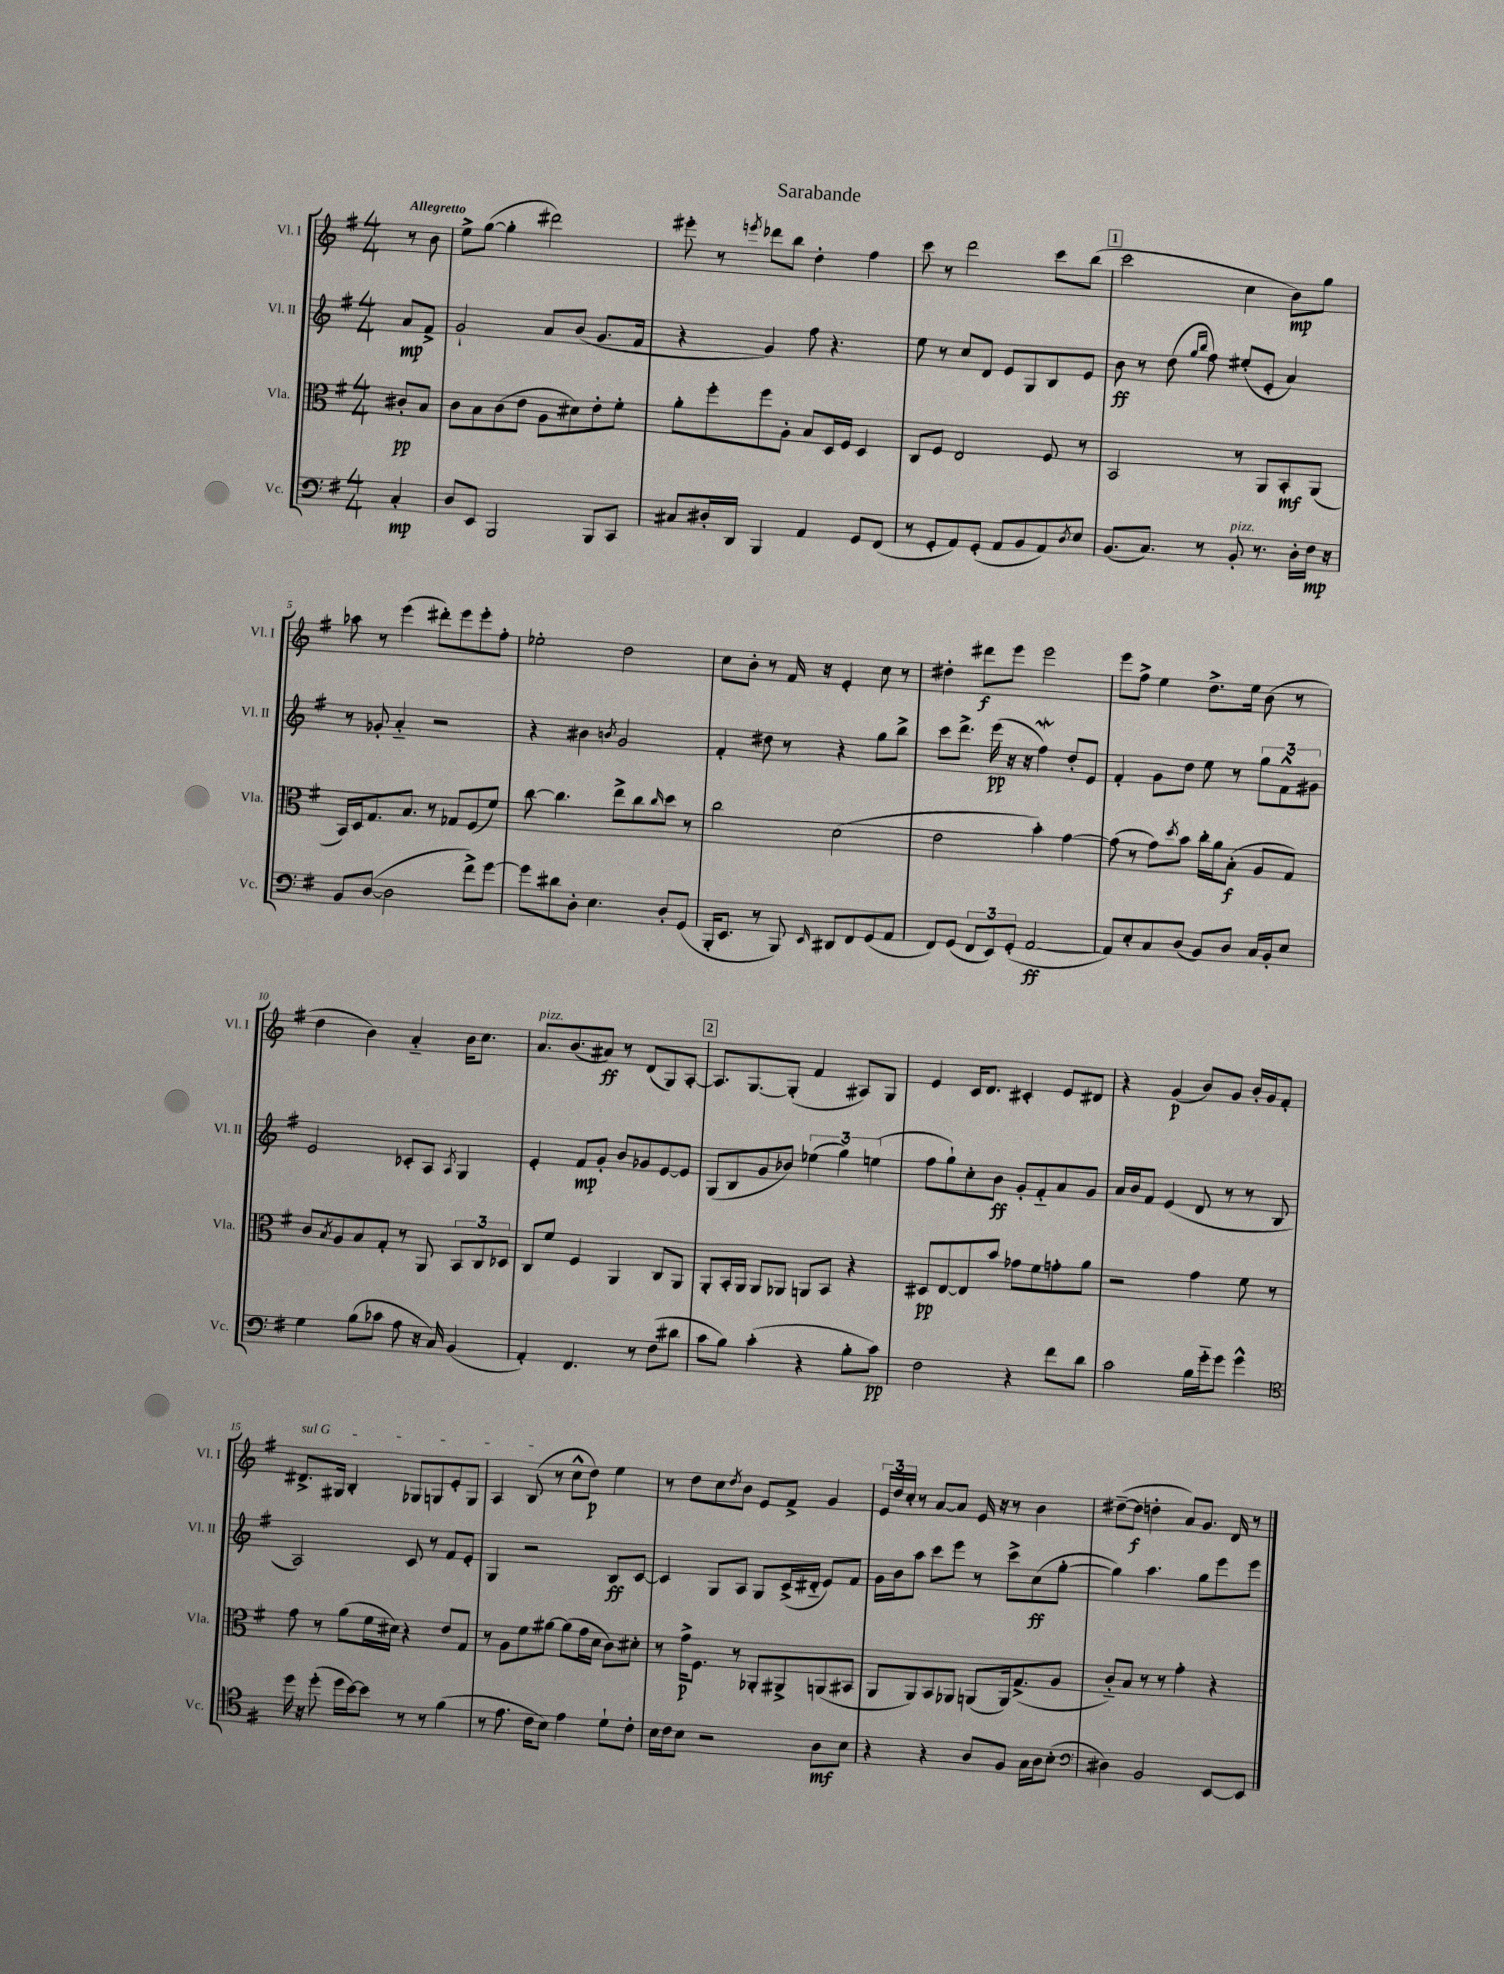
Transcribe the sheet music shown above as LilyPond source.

\header { title = "Sarabande" }
<<
\new StaffGroup <<
\new Staff = "s0" \with { instrumentName = "Vl. I" shortInstrumentName = "Vl. I" } {
    \clef treble \key g \major \numericTimeSignature \time 4/4 \partial 4 \tempo "Allegretto"
    r8 b'8 |
    e''8-> g''8~( g''4-. dis'''2) |
    eis'''8-. r8 \acciaccatura { e'''8 } des'''8 b''8 d''4-. fis''4 |
    c'''8 r8 d'''2 c'''8 b''8( |
    \mark \markup { \box "1" } c'''2 c''4 b'8\mp) g''8 |
    aes''8 r8 e'''4( dis'''8-.) e'''8 e'''8-. fis''8-. |
    ees''2-. d''2 |
    c''8 b'8-. r8 fis'16 r16 e'4-. c''8 r8 |
    dis''4-. dis'''8\f e'''8 e'''2 |
    e'''8 fis''8-> e''4 d''8.-> e''16 b'8( r8 |
    d''4 b'4) a'4-_ b'16 c''8. |
    a'8.^\markup { \italic "pizz." } b'8.( ais'8\ff) r8 d'8( g8) a8~-. |
    \mark \markup { \box "2" } a8. g8.~ g8-.( fis'4 ais8) g8 |
    e'4 c'16 d'8. cis'4-. e'8 dis'8 |
    r4 g'4\p( b'8) g'8 b'16-. g'16 fis'8-. |
    \once \override TextSpanner.bound-details.left.text = \markup { \italic "sul G" } dis'8.->\startTextSpan gis16 b4-. ges8 g8 e'8-. g8 |
    a4 b8\stopTextSpan( r8 c''8-^ d''8\p) e''4 |
    r8 d''8 c''8 \acciaccatura { d''8 } b'8 e'8 fis'8-> g'4 |
    \tuplet 3/2 { e'16 d''16 c''16-. } r8 a'8~ a'8 e'16 r16 r8 b'4 |
    dis''8~--( dis''8\f d''4-. a'8) g'8. d'16 r8 \bar "|." |
}
\new Staff = "s1" \with { instrumentName = "Vl. II" shortInstrumentName = "Vl. II" } {
    \clef treble \key g \major \numericTimeSignature \time 4/4 \partial 4
    a'8\mp fis'8-> |
    g'2-! a'8 b'8( g'8. fis'16 |
    r4 g'4) fis''8 r4. |
    e''8 r8 c''8 d'8 e'8 g8 b8 e'8 |
    \mark \markup { \box "1" } b'8\ff r8 d''8( \grace { g''16 b''16 } fis''8) eis''8-.( e'8-. a'4) |
    r8 ges'8-. a'4-_ r2 |
    r4 bis'4 \acciaccatura { b'8 } g'2 |
    fis'4-. dis''8 r8 r4 g''8 b''8-> |
    c'''8 d'''8.-> e'''16\pp( r16 r16 fis''4\mordent) d''8-. e'8 |
    fis'4-. g'8 d''8 e''8 r8 \tuplet 3/2 { g''8 fis'8-^ gis'8 } |
    e'2 ces'8-. a8 \acciaccatura { a8 } g4 |
    e'4-. fis'8\mp g'8-. b'8 ges'8 e'8~ e'8 |
    \mark \markup { \box "2" } g8( b8 g'8 bes'8) \tuplet 3/2 { ees''4( g''4) e''4( } |
    fis''8 g''8-!) c''8-. b'8\ff g'8-. fis'8-_ a'8 g'8 |
    a'16 b'16 fis'8 e'4( d'8 r8 r8 b8 |
    a2) c'8 r8 fis'8 e'8-. |
    g4 r2 b8\ff c'8~ |
    c'4 g8 a8 g8 c'16->( dis'16-_ e'8) fis'8 |
    g'16 b'16 a''8 c'''8 e'''8 r8 c'''8-> c''8\ff( g''8~-. |
    g''4) a''4. g''8 e'''8 e'''8 \bar "|." |
}
\new Staff = "s2" \with { instrumentName = "Vla." shortInstrumentName = "Vla." } {
    \clef alto \key g \major \numericTimeSignature \time 4/4 \partial 4
    cis'8-.\pp b8 |
    c'8 b8 c'8( e'8 a8 dis'8) e'8-. fis'8-. |
    a'8-. fis''8-. fis''8 a8-. b8 d16 fis16 d4 |
    c8 fis8 e2 fis8 r8 |
    \mark \markup { \box "1" } b,2 r8 a,8 b,8-.\mf a,8( |
    b,16) d16 g8. b8. r8 ges8 fis8( fis'8) |
    c''8~ c''4. e''8-> c''8 \grace { c''16 } d''8 r8 |
    c''2 d'2( |
    e'2 b'4-.) g'4~ |
    g'8( r8 g'8) \acciaccatura { d''8 } b'8 c''16-. a'16 b8-.\f( a8 g8) |
    c'8 \acciaccatura { b8 } a8 b8 g8-. r8 a,8 \tuplet 3/2 { b,8 c8 des8 } |
    c8 fis'8 fis4 a,4 c8 a,8 |
    \mark \markup { \box "2" } a,8-. b,16-. a,16 a,8 aes,8 a,8 b,8 r4 |
    dis8\pp e8~ e8 b'8 ges'8 fis'8 g'8-. a'8 |
    r2 g'4 fis'8 r8 |
    g'8 r8 a'8( fis'16 dis'16) r4 e'8 g8 |
    r8 a8 fis'8 ais'8~ ais'8( g'16 d'16 c'8) dis'8-. |
    r8 g'16->\p fis8. r8 aes,8-. ais,8-> a,8( bis,8 |
    a,8 a,8) b,8 aes,8 a,8( a,16) g8.->( a8 |
    c'8-_) b8 r8 r8 g'4-. r4 \bar "|." |
}
\new Staff = "s3" \with { instrumentName = "Vc." shortInstrumentName = "Vc." } {
    \clef bass \key g \major \numericTimeSignature \time 4/4 \partial 4
    c4-.\mp |
    d8 e,8 b,,2 b,,8 c,8 |
    cis8 dis16-. d,16 b,,4 a,4 g,8 fis,8( |
    r8 g,8-. a,8) g,8-.( a,8 b,8 a,8) \acciaccatura { d8 } e8 |
    \mark \markup { \box "1" } b,8.( c8.) r8 b,8-.^\markup { \italic "pizz." } r8. d16-. fis16\mp r16 |
    b,8 d8~( d2 fis'8->) g'8~ |
    g'8 dis'8 d8-. e4. d8-. g,8( |
    b,,16-. e,8. r8 b,,8) \grace { e,16 } dis,8 fis,8 g,8( a,8 |
    fis,8) g,8( \tuplet 3/2 { fis,8 e,8) g,8-.( } a,2~\ff |
    a,8) e8-. c8 d8( b,8) d8 c16 b,16-. e8 |
    g4 b8( ces'8 a8 r16 c16) b,4( |
    a,4-.) fis,4. r8 fis8( dis'8 |
    \mark \markup { \box "2" } c'8 b8) c'4-.( r4 b8-. c'8\pp) |
    fis2 r4 fis'8 d'8 |
    c'2 b16 g'16-_ g'8 g'4-^ |
    \clef tenor d''16 r16 d''8-.( d''16 b'16~) b'8 r8 r8 fis'4( |
    r8 e'8. c'16 b8) e'4 d'8-! c'8-. |
    b16 c'16 b8 r2 a8\mf b8 |
    r4 r4 a8 fis8 g16 a16 b8-.( |
    \clef bass dis4) b,2 e,8~ e,8 \bar "|." |
}
>>
>>
